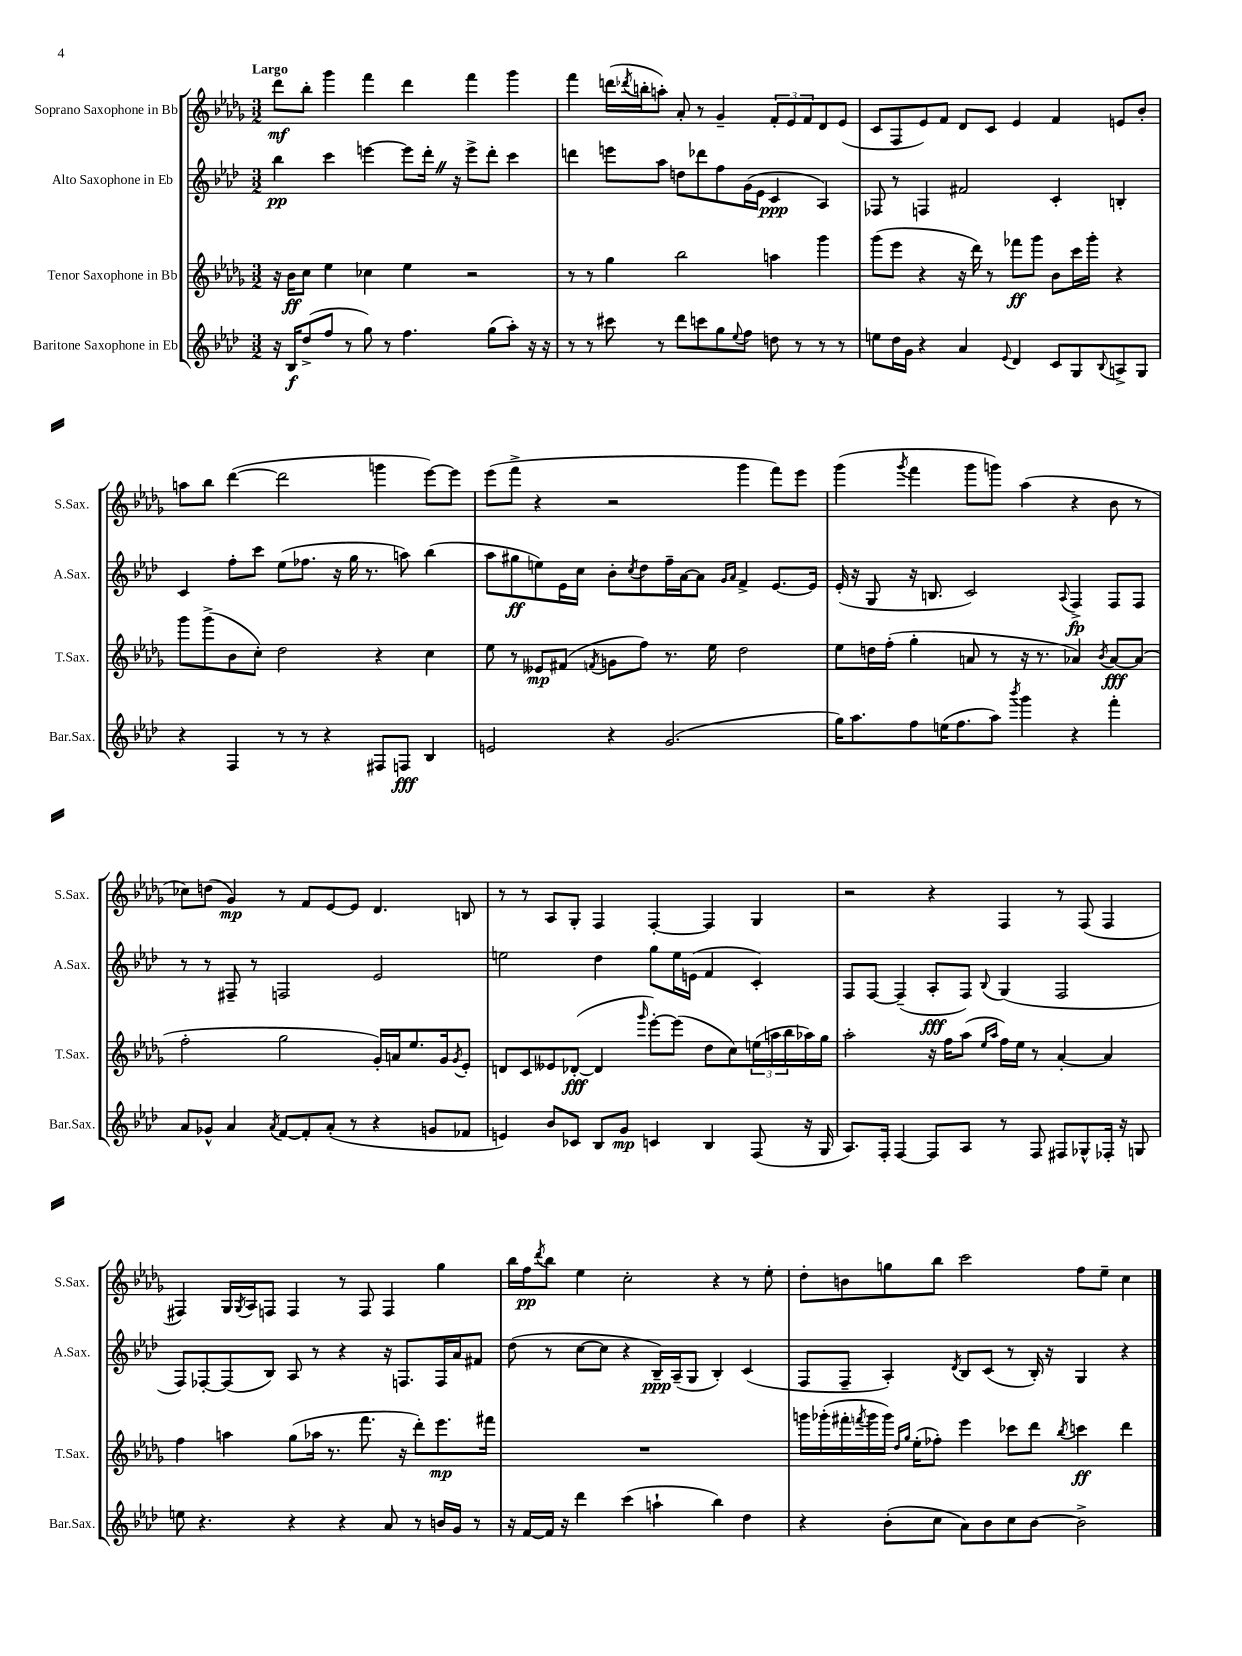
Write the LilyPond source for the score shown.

<<
\new StaffGroup <<
\new Staff = "s0" \with { instrumentName = "Soprano Saxophone in Bb" shortInstrumentName = "S.Sax." } {
    \clef treble \key des \major \numericTimeSignature \time 3/2 \tempo "Largo"
    des'''8\mf bes''8-. ges'''4 f'''4 des'''4 f'''4 ges'''4 |
    f'''4 d'''16( \acciaccatura { des'''8 } b''16-. a''8-.) aes'8-. r8 ges'4-- \tuplet 3/2 { f'8-. ees'8 f'8 } des'8 ees'8( |
    c'8 f8 ees'8) f'8 des'8 c'8 ees'4 f'4 e'8 bes'8-. |
    a''8 bes''8 des'''4~( des'''2 g'''4 ees'''8~) ees'''8 |
    ees'''8( f'''8-> r4 r2 ges'''4 f'''8) ees'''8 |
    ges'''4( \acciaccatura { ges'''8 } f'''4 ges'''8 g'''8) aes''4( r4 bes'8 r8 |
    ces''8) d''8( ges'4\mp) r8 f'8 ees'8~ ees'8 des'4. b8 |
    r8 r8 aes8 ges8-. f4 f4~-. f4 ges4 |
    r2 r4 f4 r8 f8( f4 |
    fis4) ges16 \acciaccatura { ges8 } aes16 f8 f4 r8 f8 f4 ges''4 |
    bes''16 f''16\pp \acciaccatura { des'''8 } bes''8 ees''4 c''2-. r4 r8 ees''8-. |
    des''8-. b'8 g''8 bes''8 c'''2 f''8 ees''8-- c''4 \bar "|." |
}
\new Staff = "s1" \with { instrumentName = "Alto Saxophone in Eb" shortInstrumentName = "A.Sax." } {
    \clef treble \key aes \major \numericTimeSignature \time 3/2
    bes''4\pp c'''4 e'''4~ e'''8 des'''16-. \once \override BreathingSign.text = \markup { \musicglyph "scripts.caesura.straight" } \breathe r16 e'''8-> des'''8-. c'''4 |
    d'''4 e'''8 aes''8 d''8 des'''8 f''8 g'16( ees'16 c'4\ppp aes4) |
    fes8 r8 f4 fis'2 c'4-. b4-. |
    c'4 f''8-. c'''8 ees''8( fes''8. r16 g''16 r8. a''8) bes''4( |
    aes''8 gis''8\ff e''8) ees'16 c''16 bes'8-. \acciaccatura { c''8 } des''8 f''16-- aes'16~ aes'8 \grace { g'16 aes'16 } f'4-> ees'8.~ ees'16 |
    ees'16-.( r16 g8 r16 b8. c'2) \appoggiatura { aes8 } f4->\fp f8 f8 |
    r8 r8 fis8-- r8 f2 ees'2 |
    e''2 des''4 g''8 e''16 e'16( f'4 c'4-.) |
    f8 f8~ f4--( aes8-.\fff f8) \appoggiatura { bes8 } g4( f2 |
    f8) fes8~-. fes8( bes8) aes8 r8 r4 r16 f8. f16 aes'16 fis'8 |
    des''8( r8 c''8~ c''8 r4 bes16--\ppp) aes16--( g8 bes4-.) c'4( |
    f8 f8-- aes4-.) \acciaccatura { des'8 } bes8 c'8( r8 bes16-.) r16 g4 r4 \bar "|." |
}
\new Staff = "s2" \with { instrumentName = "Tenor Saxophone in Bb" shortInstrumentName = "T.Sax." } {
    \clef treble \key des \major \numericTimeSignature \time 3/2
    r16 bes'16\ff c''8 ees''4 ces''4 ees''4 r2 |
    r8 r8 ges''4 bes''2 a''4 ges'''4 |
    ges'''8( ees'''8 r4 r16 des'''16) r8 fes'''8\ff ges'''8 bes'8 c'''16 ges'''16-. r4 |
    ges'''8 ges'''8->( bes'8 c''8-.) des''2 r4 c''4 |
    ees''8 r8 eeses'8\mp fis'8( \acciaccatura { f'8 } g'8 f''8) r8. ees''16 des''2 |
    ees''8 d''16 f''16-.( ges''4-. a'8 r8 r16 r8. aes'4) \acciaccatura { bes'8 } aes'8~\fff aes'8( |
    f''2-. ges''2 ges'16-.) a'16 ees''8. ges'16 \acciaccatura { ges'8 } ees'8-. |
    d'8 c'8 eeses'8 des'8~-.\fff( des'4 \grace { ges'''16 } ees'''8~-.) ees'''8( des''8 c''8) \tuplet 3/2 { e''16( a''16 bes''16 } aes''16) ges''16 |
    aes''2-. r16 f''16 aes''8( \grace { ees''16 aes''16 } f''16) ees''16 r8 aes'4~-. aes'4 |
    f''4 a''4 ges''8( aes''16 r8. f'''8. r16 des'''8-.) ees'''8.\mp fis'''16 |
    R1. |
    g'''16 ges'''16-.( fis'''16-. \acciaccatura { f'''8 } ges'''16 ges'''16) \grace { des''16 ges''16 } ees''16-.( fes''8-.) ees'''4 ces'''8 des'''8 \acciaccatura { bes''8 } c'''4\ff des'''4 \bar "|." |
}
\new Staff = "s3" \with { instrumentName = "Baritone Saxophone in Eb" shortInstrumentName = "Bar.Sax." } {
    \clef treble \key aes \major \numericTimeSignature \time 3/2
    r16 bes16\f des''8->( f''8 r8 g''8) r8 f''4. g''8( aes''8-.) r16 r16 |
    r8 r8 cis'''8 r8 des'''8 c'''8 g''8 \appoggiatura { ees''8 } f''8 d''8 r8 r8 r8 |
    e''8 des''16 g'16 r4 aes'4 \appoggiatura { ees'8 } des'4 c'8 g8 \appoggiatura { bes8 } a8-> g8 |
    r4 f4 r8 r8 r4 fis8 f8\fff bes4 |
    e'2 r4 g'2.( |
    g''16) aes''8. f''8 e''16( f''8. aes''8) \acciaccatura { bes'''8 } g'''4 r4 f'''4-. |
    aes'8 ges'8-^ aes'4 \acciaccatura { aes'8 } f'8~ f'8-. aes'8-.( r8 r4 g'8 fes'8 |
    e'4) bes'8 ces'8 bes8 g'8\mp c'4 bes4 f8( r16 g16 |
    aes8.) f16-. f4~ f8 aes8 r8 f8 fis8 ges8-^ fes16-. r16 g8 |
    e''8 r4. r4 r4 aes'8 r8 b'16 g'16 r8 |
    r16 f'16~ f'16 r16 des'''4 c'''4( a''4-! bes''4) des''4 |
    r4 bes'8-.( c''8 aes'8) bes'8 c''8 bes'8~ bes'2-> \bar "|." |
}
>>
>>
\layout { \context { \Score \remove "Bar_number_engraver" } }
